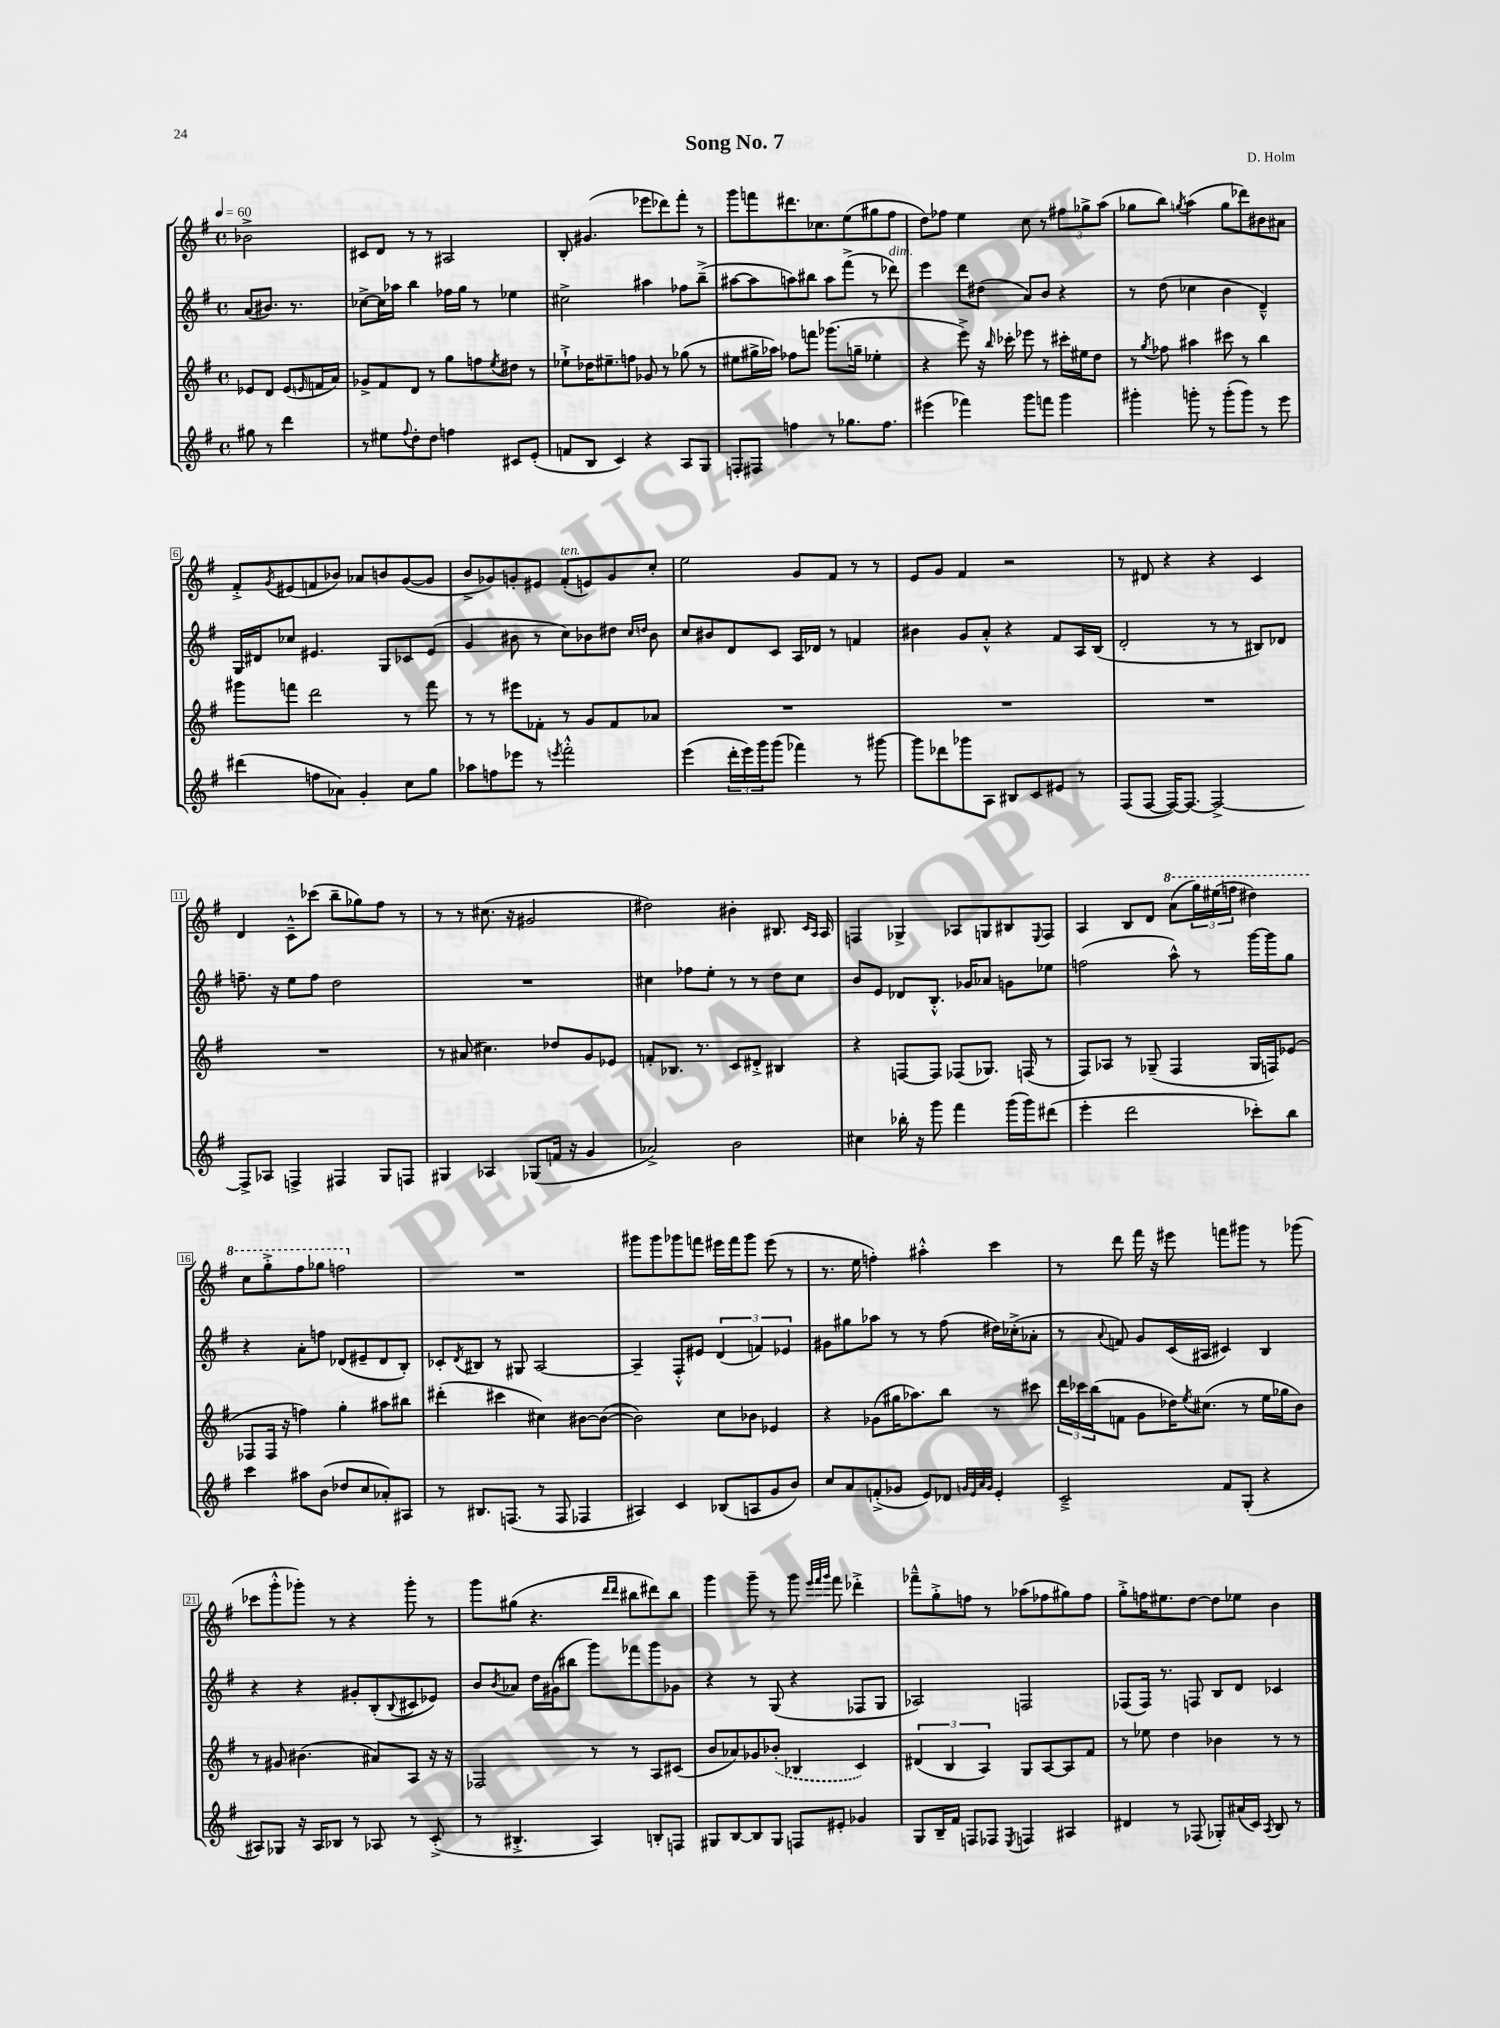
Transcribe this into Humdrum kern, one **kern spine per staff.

**kern	**kern	**kern	**kern
*staff4	*staff3	*staff2	*staff1
*clefG2	*clefG2	*clefG2	*clefG2
*k[f#]	*k[f#]	*k[f#]	*k[f#]
*M4/4	*M4/4	*M4/4	*M4/4
*met(c)	*met(c)	*met(c)	*met(c)
*MM60	*MM60	*MM60	*MM60
8gg#	8e-	(8a	2b-^
8r	8d	8.b#)	.
4ddd	(8e-	.	.
.	.	8.r	.
.	16qqe	.	.
.	16f	.	.
.	16a)	.	.
=	=	=	=
8r	8g-^	[8cc-^	8c#
8ee#	8f#	16cc-]	8d
.	.	16aa-	.
8qqff#	.	.	.
8dd'	8d	4bb	8r
8dd	8r	.	8r
4ff	8gg	16ff-	2A#
.	.	16gg	.
.	8ff	8r	.
.	8qee	.	.
8c#	8dd#	4ee-	.
(8e'	8r	.	.
=	=	=	=
8f	8ee-`^	2cc#^	8B'
8B	16dd-	.	(4.g#
.	8.ee#~	.	.
4c)	.	.	.
.	8ff	.	.
4r	8g-	4aa#	8eee-
.	8r	.	8ddd-)
8A	(8gg-	8ff-	8fff#'
8G	8r	(8bb~^	8r
=	=	=	=
8F'	8ee#	[8aa#	8ggg
8F#	16gg#^	8aa#]	8fff
.	16aa-)	.	.
4ff	8ff-	8aa)	8.ddd#
.	8fff	8bb#	.
.	.	.	8.cc-
8r	(8.ggg-	8aa	.
8.gg-	.	(8fff#^	(8ee
.	16gg~	.	.
.	4ee-'	8r	8gg#
8.ff	.	.	.
.	.	8ddd-)	8ff#
=	=	=	=
(4eee#	4r	4eee	8dd)
.	.	.	8ff-
4fff-)	8eee^)	8ddd	4ee
.	16r	(8dd#	.
.	16qqbb	.	.
.	16ccc-'	.	.
8ggg	8eee-	8a)	8cc
8fff	8r	8b	8r
4ggg	16ccc#'	4r	12ff#
.	16ee#	.	.
.	.	.	12gg-^
.	8dd	.	.
.	.	.	(12aa
=	=	=	=
4ggg#'	8r	8r	8gg-
.	8qgg	.	.
.	8ff-	(8dd	8bb)
.	.	.	8qgg
8ggg'	4aa#	4cc-	(4aa
8r	.	.	.
(8ggg'	8ccc#	4b	8gg
8ggg)	8r	.	8ddd-)
8r	4bb	4d~^^)	8b#
8eee	.	.	8a#
=	=	=	=
(4ddd#	8ggg#	16G	8f#'^
.	.	16d#	.
.	.	.	8qg
.	8fff	8cc-	(8e#
8ff	2ddd	4.e#	8f
8a-)	.	.	8b-)
4g'	.	.	8a-
.	.	8G	8b
8cc	8r	8c-	([8g
8gg	8fff	(8e#	8g]
=	=	=	=
8aa-	8r	4g	8b^
8ff	8r	.	8g-)
8eee-	8eee#	8b#	8g'
8r	8f-'	8r	8e#
8qeee	.	.	.
2fff#'^^	8r	8cc)	(8f#'
.	8g	8b-	8e)
.	8f-	8dd#	8g
.	.	16qqcc	.
.	.	16qqdd	.
.	8a-	8b-	8cc'
=	=	=	=
(4eee	1r	8cc	2ee
.	.	8b#	.
24ddd'	.	8d	.
24eee)	.	.	.
24ggg	.	.	.
(8ggg	.	8c	.
4fff-)	.	16A	8g
.	.	16d-	.
.	.	8r	8f#
8r	.	4f	8r
[8ggg#	.	.	8r
=	=	=	=
8ggg#]	1r	4b#	8e
8ddd-	.	.	8g
8ggg-	.	8g	4f#
8A	.	8a'^^	.
8B#	.	4r	2r
8c	.	.	.
8e#	.	8f#	.
8r	.	16A	.
.	.	(16B	.
=	=	=	=
(8F#	1r	2d'	8r
[8F#	.	.	8d#
16F#_)	.	.	4r
8.F#_	.	.	.
2F#^_	.	8r	4r
.	.	8r	.
.	.	8B#)	4c
.	.	8d-	.
=	=	=	=
8F#^]	1r	8.ff~	4d
8A-	.	.	.
.	.	16r	.
4F^	.	8ee	8c~^^
.	.	8ff	(8ccc-
4F#	.	2dd	8bb~
.	.	.	8gg-)
8G	.	.	8ff#
8F	.	.	8r
=	=	=	=
4G#	8r	1r	8r
.	(8a#	.	8r
4A-	4.cc#)	.	(8.cc#
.	.	.	16r
(8G-	.	.	2g#
16f	8dd-	.	.
16r	.	.	.
4g	8g	.	.
.	8e-	.	.
=	=	=	=
2a-^)	8f'	4cc#	2dd#)
.	8.B-	.	.
.	.	8ff-	.
.	8.r	.	.
.	.	8ee'	.
2b	8c	8r	4b#'
.	8d#'^	8r	.
.	4B#	8dd	8.B#
.	.	8cc#	.
.	.	.	16qqc
.	.	.	16qqA
.	.	.	16A
=	=	=	=
4cc#	4r	8b	4F
.	.	8e	.
16bb-'	[8F	8d-	4G-^
16r	.	.	.
8ggg	8F]	8.B'^^	.
4fff#	(8F-	.	8A-
.	.	16g-	.
.	8.G-)	8a-	8G
(16ggg	.	8g	8B#
16ggg)	(16F	.	.
.	.	.	8qqE
(8ddd#	8r	8ee-	8F
=	=	=	=
4eee'	8F#)	(2ff	4A
.	8A-	.	.
2ddd	8r	.	8B
.	(8G-~	.	8d
.	4F#	8aa^^)	(8aa
.	.	8r	24ggg)
.	.	.	(24eee#
.	.	.	24fff
8ccc-')	16G-	[16ggg	4ddd#)
.	16F)	16ggg]	.
8bb	(8e-	8gg	.
=	=	=	=
4ccc	8F-	4r	8ccc
.	16F-	.	8ggg'^
.	16r	.	.
8aa#	4ff)	8a'	8fff#
(8b	.	8ff	8ggg-
8dd-	4gg'	(8d-	2fff
8cc	.	8e#~	.
8a-')	8aa#	8d-	.
8A#	8bb#	8B')	.
=	=	=	=
8r	(4ddd#'	8c-'	1r
.	.	8qd	.
8.B#	.	8B#	.
.	4ccc#	8r	.
(8.F	.	.	.
.	.	8G#	.
8r	4cc#)	[2A	.
8F	.	.	.
4F-	[8b#	.	.
.	(8b#_	.	.
=	=	=	=
4A#)	2b#])	4A~]	8ggg#
.	.	.	8ggg#
4c	.	8F#'^^	8ggg-
.	.	8e#	8fff
(8B-	8cc	(6d	16eee#
.	.	.	16fff
8A	8b-	.	8ggg-
.	.	6f)	.
8g	4e-	.	(8eee#
.	.	6e-	.
8b)	.	.	8r
=	=	=	=
8cc	4r	8g#	8.r
8a	.	8gg#	.
.	.	.	16ee
(8f'^	(8g-	8aa-	4ff')
8g-	16gg#	8r	.
.	8.aa-)	.	.
8e)	.	8r	4aa#'^^
8d-	8bb	(8ff#	.
32qqg	.	.	.
32qqe	.	.	.
32qqa	.	.	.
32qqg	.	.	.
4e'	8r	16dd#)	4ccc
.	.	(16cc-'^	.
.	8ccc#	8a-'	.
=	=	=	=
2c~^	24ddd	8r	8r
.	24ccc-	.	.
.	(24bb	.	.
.	.	8qqa	.
.	8f	8f)	8ddd
.	8g	8g	16fff#
.	.	.	16r
.	16dd-)	(16c	8eee#
.	8qee	.	.
.	(8.cc#	16A#	.
8f#	.	4c#)	8fff
(8G'	8r	.	8ggg#
4r	16ee	4B	8r
.	16gg-	.	.
.	8b)	.	(8ggg-
=	=	=	=
8A#)	8r	4r	8ccc-
8G-	8g#	.	8ggg'^^
16r	(4.b#	4r	8ggg-')
16A#	.	.	.
8B-	.	.	8r
8r	.	8g#'	4r
8A-	8a#)	(8B'	.
.	.	8qqB	.
8r	8A	8c#	8ggg-'
(8c'^	16r	8e-)	8r
.	16r	.	.
=	=	=	=
8r	2F-	8b	8ggg
.	.	8qb	.
4.B#'^	.	8a-	(8gg#
.	.	16dd	4.r
.	.	(16g#	.
.	.	8bb#	.
4A)	8r	8ggg)	.
.	.	.	16qqddd
.	.	.	16qqddd
.	8r	8fff-	8bb#
8B'	8A	8ggg	8ddd#)
8F	(8c#	8g-	8bb#
=	=	=	=
8G#	8b	4r	4ggg
[8B	8a-)	.	.
8B]	8g-	8r	8ggg~
8G#	(8b-'	(8G	8r
8F	4B-	4r	8ggg
.	.	.	32qqeee
.	.	.	32qqfff#
.	.	.	32qqggg
8e#'	.	.	8fff#
4g-	4c)	8F-	4ddd-'^
.	.	8G	.
=	=	=	=
8G	(6d#	2A-)	8fff-~^^
16B~	.	.	8gg'^
.	6B	.	.
16f#	.	.	.
8F	.	.	8ff
.	6A)	.	.
8F-	.	.	8r
8qE	.	.	.
4F	8G	2F	(8aa-
.	[8A	.	8ff-
4A#	8A]	.	8gg#)
.	8f#	.	8ff-
=	=	=	=
4d#	8r	(8F-	8gg'^
.	8ee-	16F-)	16ff
.	.	8.r	8.ee#
8r	4dd	.	.
(8F-	.	8F	[8dd
8G-')	4b-	8B	8dd]
(16a#	.	8d	8ee-
16c)	.	.	.
8qA	.	.	.
8B	8r	4c-	4b
8r	8r	.	.
==	==	==	==
*-	*-	*-	*-
